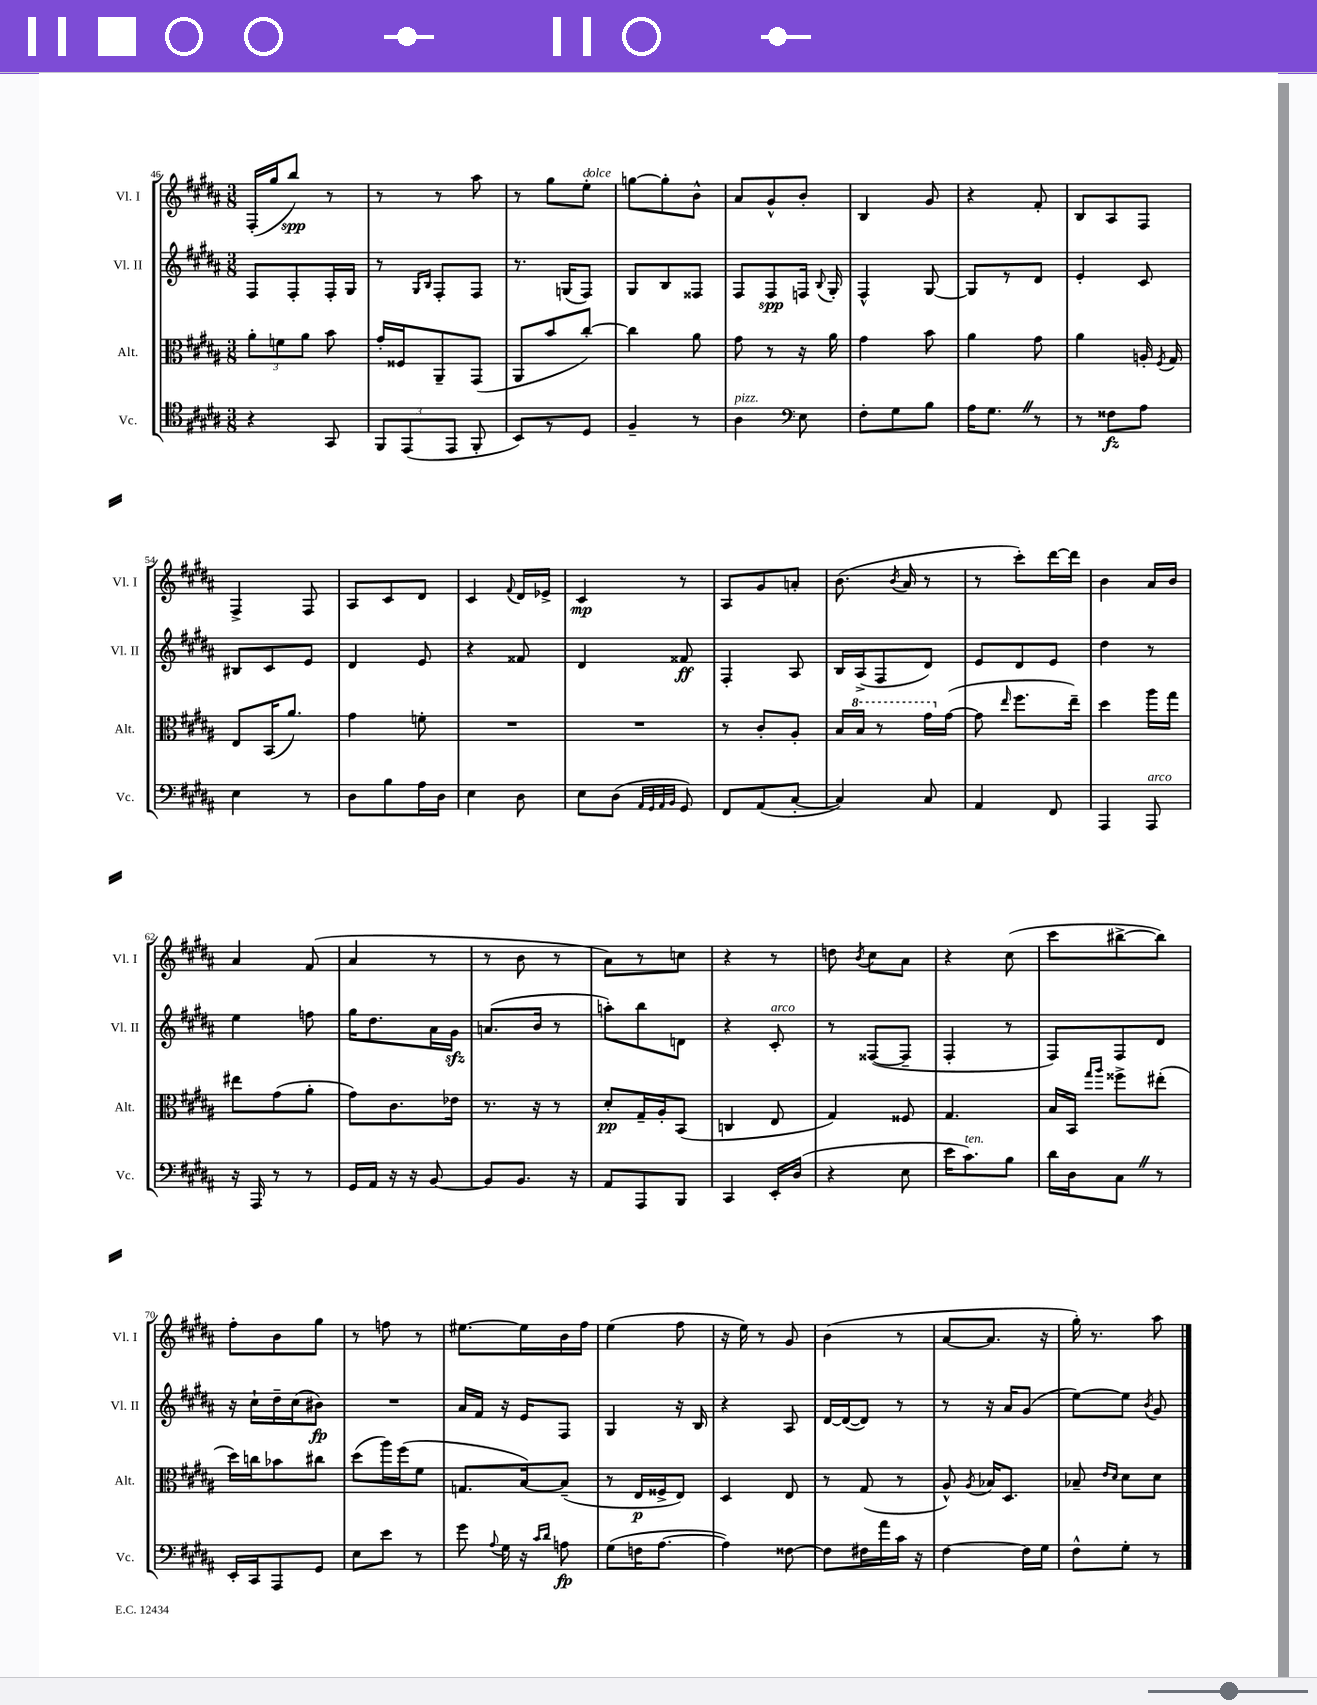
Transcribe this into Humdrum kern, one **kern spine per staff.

**kern	**kern	**kern	**kern
*staff4	*staff3	*staff2	*staff1
*clefC4	*clefC3	*clefG2	*clefG2
*k[f#c#g#d#a#]	*k[f#c#g#d#a#]	*k[f#c#g#d#a#]	*k[f#c#g#d#a#]
*M3/8	*M3/8	*M3/8	*M3/8
4r	12a#'\L	8F#/L	(16F#'/LL
.	.	.	16gg#/J
.	12f\	.	.
.	.	8F#'/	8bb/J)
.	12a#\J	.	.
8GG#/	8b\	16F#'/L	8r
.	.	16G#/JJ	.
=	=	=	=
12FF#/L	16g#'/LL	8r	8r
.	16F##/J	.	.
(12EE/	.	.	.
.	.	16qqG#/LL	.
.	.	16qqB/JJ	.
.	8AA#~/	8F#'/L	8r
12EE/J	.	.	.
8FF#'/	(8GG#/J	8F#/J	8aa#\
=	=	=	=
8BB/L)	8AA#/L	8.r	8r
8r	8b/	.	8gg#\L
.	.	(16G/LK	.
8D#/J	[8cc#'/J)	8F#/J)	8ee'\J
=	=	=	=
4F#~/	4cc#\]	8G#/L	[8gg\L
.	.	8B/	8gg'\]
8r	8a#\	8F##/J	8b^^\J
=	=	=	=
4A#\	8g#\	8F#/L	8a#/L
.	8r	8F#/	8g#^^/
*clefF4	*	*	*
8E\	16r	16F/Jk	8b'/J
.	.	8qqB/	.
.	16a#\	16G#'/	.
=	=	=	=
8F#'\L	4g#\	4F#^^/	4B/
8G#\	.	.	.
8B\J	8b\	[8G#/	8g#/
=	=	=	=
16A#\LK	4a#\	8G#/]L	4r
8.G#\J	.	.	.
.	.	8r	.
8r	8g#\	8d#/J	8f#'/
=	=	=	=
8r	4a#\	4e'/	8B/L
8F##\L	.	.	8A#/
8A#\J	16A'/	8c#/	8F#/J
.	8qF#/	.	.
.	16G#/	.	.
=	=	=	=
4E\	8E/L	8B#/L	4F#^/
.	(16BB/K	8c#/	.
.	8.a#/J)	.	.
8r	.	8e/J	8F#/
=	=	=	=
8D#\L	4g#\	4d#/	8A#/L
8B\	.	.	8c#/
16A#\L	8f'\	8e/	8d#/J
16D#\JJ	.	.	.
=	=	=	=
4E\	4.r	4r	4c#/
.	.	.	8qqf#/
8D#\	.	8f##/	16d#/LL
.	.	.	16e-^/JJ
=	=	=	=
8E\L	4.r	4d#/	4c#/
(8D#\J	.	.	.
32qqAA#/LLL	.	.	.
32qqGG#/	.	.	.
32qqAA#/	.	.	.
32qqBB/JJJ	.	.	.
8GG#/)	.	8f##/	8r
=	=	=	=
8FF#/L	8r	4F#'/	8A#/L
(8AA#/	8c#'/L	.	8g#/
[8C#'/J	8A#'/J	8A#/	8a'/J
=	=	=	=
4C#/])	16B/LL	16B/LL	(8.b\
.	16b/JJ	(16A#^/J	.
.	8r	8F#/	.
.	.	.	8qb/
.	.	.	16a#/
8C#/	16gg#\LL	8d#/J)	8r
.	([16g#\JJ	.	.
=	=	=	=
4AA#/	8g#\]	8e/L	8r
.	16qqee/	.	.
.	8.ff#\L	8d#/	8ccc#'\L)
8FF#/	.	8e/J	[16ddd#\L
.	16ee~\Jk)	.	16ddd#\]JJ
=	=	=	=
4AAA#/	4dd#\	4dd#\	4b\
8AAA#/	16aa#\LL	8r	16a#/LL
.	16gg#\JJ	.	16b/JJ
=	=	=	=
16r	8ee#\L	4ee\	4a#/
16AAA#/	.	.	.
8r	(8g#\	.	.
8r	8a#'\J	8ff\	(8f#/
=	=	=	=
16GG#/LL	8g#\L)	16gg#\LK	4a#/
16AA#/JJ	.	8.dd#\	.
16r	8.c#\	.	.
16r	.	.	.
[8BB/	.	16a#\L	8r
.	16e-\Jk	16g#\JJ	.
=	=	=	=
8BB/]L	8.r	(8.a/L	8r
8.BB/J	.	.	8b\
.	16r	16b/Jk	.
.	8r	8r	8r
16r	.	.	.
=	=	=	=
8AA#/L	8d#'/L	8aa'\L)	8a#\L)
8AAA#/	16G#~/L	8bb\	8r
.	16A#'/J	.	.
8BBB/J	(8BB/J	8d\J	8cc\J
=	=	=	=
4CC#/	4C/	4r	4r
16EE'/LL	8E/	8c#'/	8r
(16D#/JJ	.	.	.
=	=	=	=
4r	4G#/)	8r	8dd\
.	.	.	8qb/
.	.	([8F##/L	8cc#\L
8E\	8F##/	8F##~/]J	8a#\J
=	=	=	=
16e\LK	4.G#/	4F#'/	4r
8.c#\)	.	.	.
8B\J	.	8r	(8cc#\
=	=	=	=
16d#\LL	16B/LL	8F#/L)	8ccc#\L
16D#\J	16BB/JJ	.	.
.	16qqgg#/LL	.	.
.	16qqaa#/JJ	.	.
8C#\J	8ff##^\L	8F#/	[8bb#^\
8r	(8ee#'\J	8d#/J	8bb#\]J)
=	=	=	=
16EE'/LL	16dd#\LL)	16r	8ff#'\L
16CC#/J	16cc\J	16cc#`\LL	.
8AAA#/	8b-\	16dd#~\	8b\
.	.	(16cc#\J	.
8GG#/J	8cc#\J	8b#\J)	8gg#\J
=	=	=	=
8E\L	(8dd#\L	4.r	8r
8e\J	16aa#\L)	.	8ff\
.	(16ff#\J	.	.
8r	8f#\J	.	8r
=	=	=	=
8g#\	8.G/L	16a#/LL	[8.ee#\L
.	.	16f#/JJ	.
8qqA#/	.	.	.
16G#\	.	16r	.
16r	[16B/k)	16e/LK	16ee#\]L
16qqc#/LL	.	.	.
16qqd#/JJ	.	.	.
8A\	(8B~/]J	8F#/J	16b\
.	.	.	16ff#\JJ
=	=	=	=
(8G#\L	8r	4G#/	(4ee\
16F\K	16E/LL	.	.
[8.A#\J	16F##^/J	.	.
.	8E/J)	16r	8ff#\
.	.	16B/	.
=	=	=	=
4A#\])	4D#/	4r	16r
.	.	.	16ee\)
.	.	.	8r
[8F##\	8E/	8A#/	8g#/
=	=	=	=
8F##\]L	8r	[16d#/LL	(4b\
.	.	(16d#/_J	.
16F#\L	(8G#/	8d#/]J)	.
16a#\	.	.	.
16c#\JJ	8r	8r	8r
16r	.	.	.
=	=	=	=
[4F#\	8A#^^/)	8r	[8a#/L
.	8qA#/	.	.
.	16B-/LK	16r	8.a#/]J
.	8.D#/J	16a#/LK	.
16F#\]LL	.	(8g#/J	.
16G#\JJ	.	.	16r
=	=	=	=
8F#^^\L	8B-~/	[8ee\L)	16gg#'\)
.	.	.	8.r
.	16qqe/LL	.	.
.	16qqd#/JJ	.	.
8G#'\J	8d#\L	8ee\]J	.
.	.	8qb/	.
8r	8d#\J	8g#/	8aa#\
==	==	==	==
*-	*-	*-	*-
